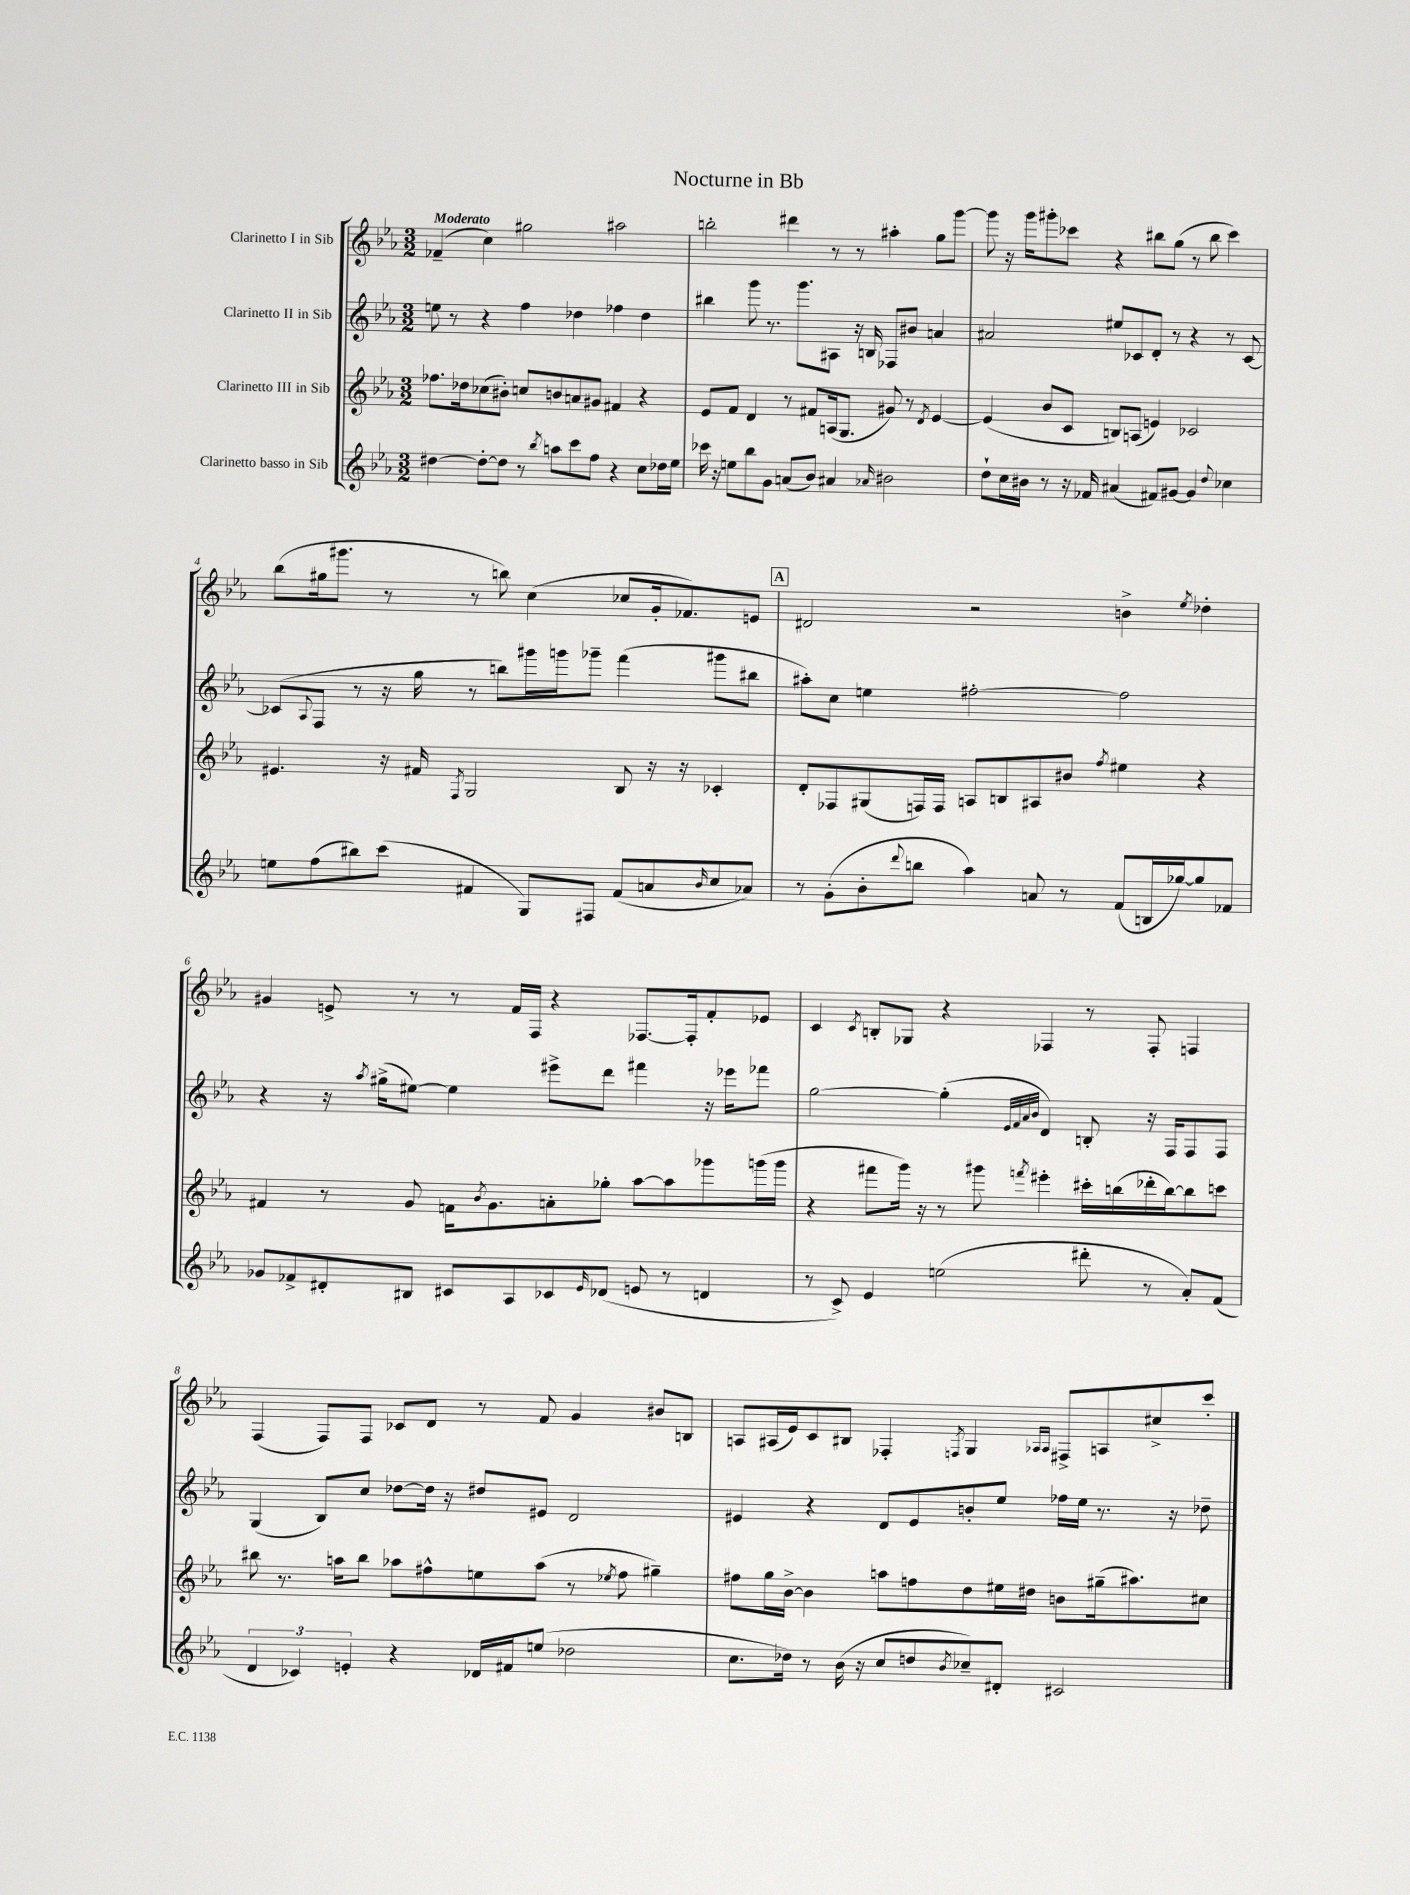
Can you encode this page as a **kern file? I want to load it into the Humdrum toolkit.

**kern	**kern	**kern	**kern
*staff4	*staff3	*staff2	*staff1
*clefG2	*clefG2	*clefG2	*clefG2
*k[b-e-a-]	*k[b-e-a-]	*k[b-e-a-]	*k[b-e-a-]
*M3/2	*M3/2	*M3/2	*M3/2
[4dd#	8.ff-	8ee	(4f-~
.	.	8r	.
.	16dd-	.	.
8dd#'_	(8cc-	4r	4cc)
8dd#]	8b#')	.	.
8r	8cc	4ff	2gg#
8qbb-	.	.	.
8aa	8b	.	.
8ccc	8a	4dd-	.
8ff	8g#	.	.
4r	4f#	4ff-	2aa#
8cc	4r	4dd-	.
16dd-	.	.	.
16ee-	.	.	.
=	=	=	=
16ccc-	8e-	4bb#	2bb'
16r	.	.	.
8ee	8f	.	.
8bb-	4d	8ggg	.
8g	.	8.r	.
(8a	8r	.	4ddd#
.	.	8.ggg	.
8b-)	8f#	.	.
4a#	(16A	8A#	8r
.	8.G	.	.
.	.	16r	8r
.	.	16B	.
16qqa-	.	.	.
2b#	8g#)	8F-	4aa#'
.	8r	8b#	.
.	8qd	.	.
.	[4e-	4a	8gg
.	.	.	[8ggg
=	=	=	=
8dd`	(4e-]	2a#	8ggg]
16cc	.	.	16r
16b#	.	.	16ggg
8r	8b-	.	8ggg#'
16r	8c	.	8ccc-
16f-	.	.	.
(4a#	8B)	8ee#	4r
.	(8A	8c-	.
8f#)	4e)	8d'	8bb#
[8g#	.	8r	(8gg
4g#]	2c-	4r	8r
.	.	.	8bb#
8qqdd	.	.	.
4cc-	.	8r	4ccc-)
.	.	[8c-	.
=	=	=	=
8ee	4.e#	(8c-]	(8bb-
.	.	8qqA-	.
(8ff	.	8F	16gg#
.	.	.	8.ggg#
8bb#)	.	8r	.
(8ccc	16r	16r	8r
.	16f#	16gg	.
.	8qF	.	.
4f#	2G	8r	8r
.	.	8bb)	8bb)
8G)	.	16ggg#	(4cc
.	.	16ggg	.
8F#	.	8ggg-~	.
(8f#	8B-	(4fff	8cc-
8a	16r	.	16g'
.	16r	.	8.f-)
16qqb-	.	.	.
8cc	4c-'	8ggg#	.
8a-)	.	8bb#	8e
=	=	=	=
8r	8d'	8aa#')	2d#
(8g'	8F-	8cc	.
8b-'	(8G#	4ee	.
8qqddd	.	.	.
8bb	16F)	.	.
.	16F	.	.
4aa-)	8A	[2ff#'	2r
.	8B	.	.
8a	8A#	.	.
8r	8b#	.	.
.	8qff	.	.
(8f	4ee#	2ff#]	4b^
16B	.	.	.
[16gg-)	.	.	.
.	.	.	8qee-
8gg-]	4r	.	4dd-'
8f-	.	.	.
=	=	=	=
8g-	4f#	4r	4g#
8f-^	.	.	.
8d#'	8r	16r	8e^
.	.	8qaa-	.
.	.	(16gg#^	.
8B#	8g	[8ee#)	8r
8c#	16f	4ee#]	8r
.	8qb-	.	.
.	8.g	.	.
8A-	.	.	16f
.	.	.	16F
8c-	8a'	8eee#^	4r
16qqe-	.	.	.
(8d-	8gg-'	8ddd	.
8e	[8aa-	4fff#	[8.F-
8r	8aa-]	.	.
.	.	.	16F-']
4d	8ggg-	16r	8f'
.	.	16eee-	.
.	(16ggg	8fff-	8e-
.	16ggg	.	.
=	=	=	=
8r	4r	[2gg	4c
8c^)	.	.	.
.	.	.	8qc
4e-	8fff#	.	8B'
.	16ggg)	.	8G-
.	16r	.	.
(2ee	8r	(4gg']	4r
.	8ggg#	.	.
.	.	32qqe-	.
.	.	32qqf	.
.	.	32qqa-	.
.	8qfff	32qqb-	.
.	4eee#'	4d)	4F-
8ddd#'	16ccc#'	8B'	8r
.	(16bb	.	.
8r	16ddd-'	16r	8F-'
.	[16bb)	16F	.
8a-')	8bb]	8F	4F
(8f	8ccc	8F	.
=	=	=	=
6d	8bb#	(4G	(4F
.	8.r	.	.
6c-)	.	.	.
.	.	8B-)	8F)
.	16aa	.	.
6e'	.	.	.
.	8bb#	8cc	8F
4r	8aa-	[8dd-	8c-
.	8ff#^^	16dd-]	8d
.	.	16r	.
16d-	8ee	8dd#	8r
16f#	.	.	.
(8ee	(8aa-	8e#	8f
2dd-	8r	2d	4g
.	8qee-	.	.
.	8ff#	.	.
.	4gg#~)	.	8b#
.	.	.	8B
=	=	=	=
8.cc	8ff#	4e#	8A
.	16gg	.	(16A#
16dd-)	[16b-^	.	16e-)
8r	4b-]	4r	8c
(16b-	.	.	8B#
16r	.	.	.
8cc	8aa	8d	4F-'
8dd	8ff	8e#	.
8qb-	.	.	8qF
8cc-~)	8dd	8b'	4G
8d#'	16ee#	8ee-	.
.	16dd#	.	.
.	.	.	16qqA-
.	.	.	16qqA-
2c#	8b	16ff-	8F#^
.	.	16ee-	.
.	(16gg#~	8.r	8A
.	8.aa#)	.	.
.	.	.	8cc#^
.	.	16r	.
.	8cc#	8dd-~	8ccc'
==	==	==	==
*-	*-	*-	*-
